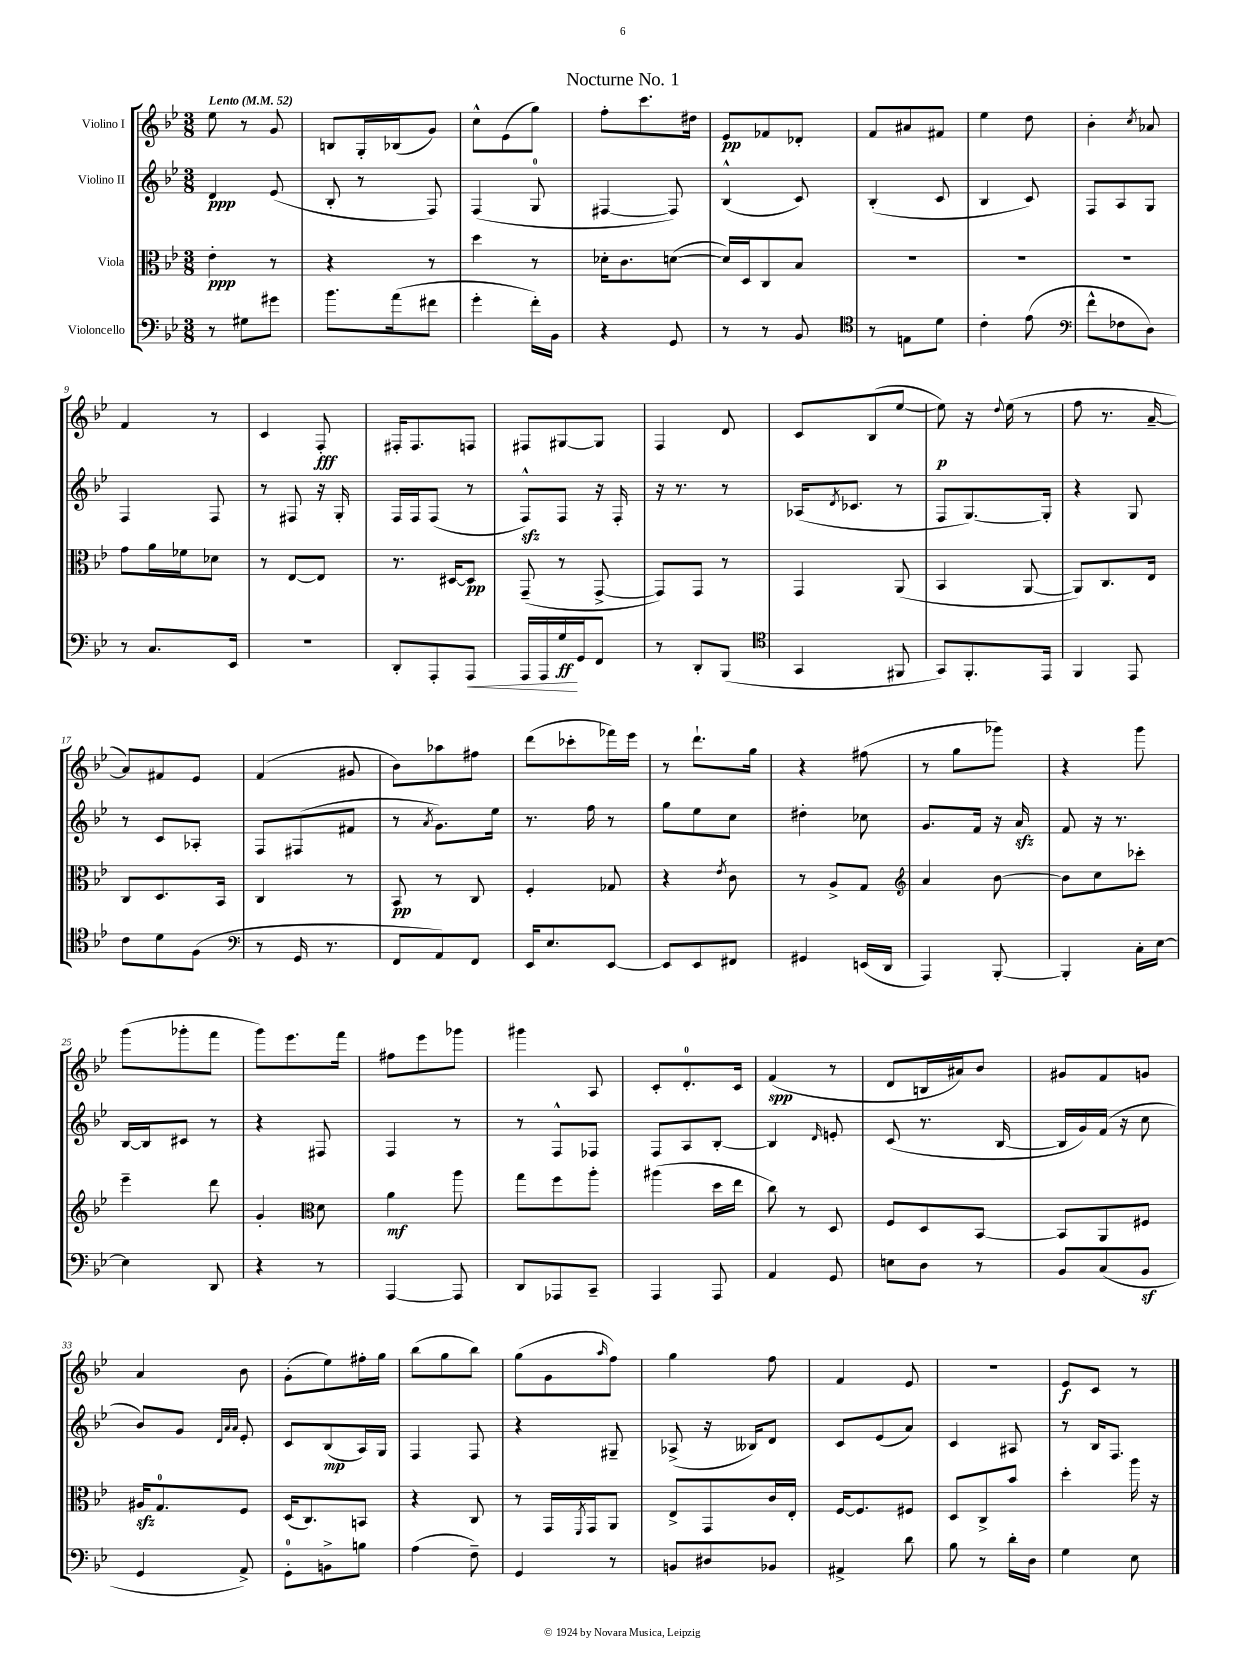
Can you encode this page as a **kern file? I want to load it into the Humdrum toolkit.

**kern	**dynam	**kern	**dynam	**kern	**dynam	**kern	**dynam
*part4	*part4	*part3	*part3	*part2	*part2	*part1	*part1
*staff4	*staff4	*staff3	*staff3	*staff2	*staff2	*staff1	*staff1
*I"Violoncello	*	*I"Viola	*	*I"Violino II	*	*I"Violino I	*
*clefF4	*	*clefC3	*	*clefG2	*	*clefG2	*
*k[b-e-]	*	*k[b-e-]	*	*k[b-e-]	*	*k[b-e-]	*
*M3/8	*	*M3/8	*	*M3/8	*	*M3/8	*
*MM52	*	*MM52	*	*MM52	*	*MM52	*
=1	=1	=1	=1	=1	=1	=1	=1
!	!	!	!	!	!	!LO:TX:a:B:t=Lento	!
8r	.	4e-'\	ppp	4d/	ppp	8ee-\	.
8G#X\L	.	.	.	.	.	8r	.
8g#X\J	.	8r	.	(8e-/	.	8g/	.
=2	=2	=2	=2	=2	=2	=2	=2
8.b-\L	.	4r	.	8B-'/	.	8Bn/L	.
.	.	.	.	8r	.	16G'/L	.
(16a\k	.	.	.	.	.	(16B-X/J	.
8f#X\J	.	8r	.	8F/)	.	8g/J)	.
=3	=3	=3	=3	=3	=3	=3	=3
4g'\	.	4dd\	.	(4F/	.	8cc^^\L	.
.	.	.	.	.	.	(8e-\	.
16f'\LL)	.	8r	.	8G/	.	8gg\J)	.
16BB-\JJ	.	.	.	.	.	.	.
=4	=4	=4	=4	=4	=4	=4	=4
4r	.	16d-X'\KL	.	[4F#X/	.	8ff'\L	.
.	.	8.c\	.	.	.	.	.
.	.	.	.	.	.	8.ccc\	.
8GG/	.	([8dn\J	.	8F#/])	.	.	.
.	.	.	.	.	.	16dd#X\Jk	.
=5	=5	=5	=5	=5	=5	=5	=5
8r	.	16d/LL])	.	(4B-^^/	.	8e-/L	pp
.	.	16D/J	.	.	.	.	.
8r	.	8C/	.	.	.	8f-X/	.
8BB-/	.	8B-/J	.	8c/)	.	8d-X'/J	.
=6	=6	=6	=6	=6	=6	=6	=6
*clefC4	*	*	*	*	*	*	*
8r	.	4.r	.	(4B-'/	.	8f/L	.
8En\L	.	.	.	.	.	8a#X/	.
8d\J	.	.	.	8c/	.	8f#X/J	.
=7	=7	=7	=7	=7	=7	=7	=7
4c'\	.	4.r	.	4B-/	.	4ee-\	.
(8e-\	.	.	.	8c/)	.	8dd\	.
=8	=8	=8	=8	=8	=8	=8	=8
*clefF4	*	*	*	*	*	*	*
8f^^\L	.	4.r	.	8F/L	.	4b-'\	.
8F-X\	.	.	.	8A/	.	.	.
.	.	.	.	.	.	8qcc/	.
8D\J)	.	.	.	8G/J	.	8a-X/	.
!!LO:LB:g=z
=9	=9	=9	=9	=9	=9	=9	=9
8r	.	8g\L	.	4F/	.	4f/	.
8.C/L	.	16a\L	.	.	.	.	.
.	.	16f-X\J	.	.	.	.	.
.	.	8d-X\J	.	8F/	.	8r	.
16EE-/Jk	.	.	.	.	.	.	.
=10	=10	=10	=10	=10	=10	=10	=10
4.r	.	8r	.	8r	.	4c/	.
.	.	[8E-/L	.	8F#X/	.	.	.
.	.	8E-/J]	.	16r	.	8F'/	fff
.	.	.	.	16G'/	.	.	.
=11	=11	=11	=11	=11	=11	=11	=11
8DD'/L	.	8.r	.	16F/LL	.	16F#X'/KL	.
.	.	.	.	16F/J	.	8.F#/	.
8AAA'/	.	.	.	(8F/J	.	.	.
.	.	[16D#X/KL	.	.	.	.	.
!	!LO:HP:b	!	!	!	!	!	!
8AAA/J	<	8D#/J]	pp	8r	.	8Fn/J	.
=12	=12	=12	=12	=12	=12	=12	=12
16AAA/LL	.	(8GG~/	.	8Fzz^^/L)	.	8F#X/L	.
16AAA/	.	.	.	.	.	.	.
16G/	ff	8r	.	8F/J	.	[8G#X/	.
16GG/J	[	.	.	.	.	.	.
8FF/J	.	[8GG^/	.	16r	.	8G#/J]	.
.	.	.	.	16F'/	.	.	.
=13	=13	=13	=13	=13	=13	=13	=13
8r	.	8GG/L])	.	16r	.	4F/	.
.	.	.	.	8.r	.	.	.
8DD'/L	.	8GG/J	.	.	.	.	.
(8BBB-/J	.	8r	.	8r	.	8d/	.
=14	=14	=14	=14	=14	=14	=14	=14
*clefC4	*	*	*	*	*	*	*
4GG/	.	4GG/	.	(16A-X/KL	.	8c/L	.
.	.	.	.	8qd/	.	.	.
.	.	.	.	8.c-X/J	.	.	.
.	.	.	.	.	.	(8B-/	.
8FF#X/	.	(8AA/	.	8r	.	[8ee-/J	.
=15	=15	=15	=15	=15	=15	=15	=15
8GG/L)	.	4BB-/	.	8F/L	.	8ee-\])	p
8.FF'/	.	.	.	[8.G/)	.	16r	.
.	.	.	.	.	.	8qqdd/	.
.	.	.	.	.	.	(16ee-\	.
.	.	[8AA/	.	.	.	8r	.
16EE-/Jk	.	.	.	16G'/Jk]	.	.	.
=16	=16	=16	=16	=16	=16	=16	=16
4FF/	.	8AA/L])	.	4r	.	8ff\	.
.	.	8.C/	.	.	.	8.r	.
8EE-/	.	.	.	8G/	.	.	.
.	.	16E-/Jk	.	.	.	[16a~/	.
!!LO:LB:g=z
=17	=17	=17	=17	=17	=17	=17	=17
8c\L	.	8C/L	.	8r	.	8a/L])	.
8d\	.	8.D/	.	8c/L	.	8f#X/	.
(8F\J	.	.	.	8A-X'/J	.	8e-/J	.
.	.	16BB-/Jk	.	.	.	.	.
=18	=18	=18	=18	=18	=18	=18	=18
*clefF4	*	*	*	*	*	*	*
8r	.	4C/	.	8F/L	.	(4f/	.
16GG/	.	.	.	(8F#X/	.	.	.
8.r	.	.	.	.	.	.	.
.	.	8r	.	8f#X/J	.	8g#X/	.
=19	=19	=19	=19	=19	=19	=19	=19
8FF/L	.	8BB-/	pp	8r	.	8b-\L)	.
.	.	.	.	8qa/	.	.	.
8AA/)	.	8r	.	8.g\L)	.	8aa-X\	.
8FF/J	.	8C/	.	.	.	8ff#X\J	.
.	.	.	.	16ee-\Jk	.	.	.
=20	=20	=20	=20	=20	=20	=20	=20
16EE-/KL	.	4F'/	.	8.r	.	(8ddd\L	.
8.E-/	.	.	.	.	.	.	.
.	.	.	.	.	.	8ccc-X'\	.
.	.	.	.	16ff\	.	.	.
[8EE-/J	.	8G-X/	.	8r	.	16fff-X\L)	.
.	.	.	.	.	.	16eee-\JJ	.
=21	=21	=21	=21	=21	=21	=21	=21
8EE-/L]	.	4r	.	8gg\L	.	8r	.
8EE-/	.	.	.	8ee-\	.	8.ddd`\L	.
.	.	8qe-/	.	.	.	.	.
8FF#X/J	.	8c\	.	8cc\J	.	.	.
.	.	.	.	.	.	16gg\Jk	.
=22	=22	=22	=22	=22	=22	=22	=22
4GG#X/	.	8r	.	4dd#X'\	.	4r	.
.	.	8A^/L	.	.	.	.	.
(16EEn/LL	.	8G/J	.	8cc-X\	.	(8ff#X\	.
16DD/JJ	.	.	.	.	.	.	.
=23	=23	=23	=23	=23	=23	=23	=23
*	*	*clefG2	*	*	*	*	*
4AAA/)	.	4a/	.	8.g/L	.	8r	.
.	.	.	.	.	.	8gg\L	.
.	.	.	.	16f/Jk	.	.	.
[8BBB-'/	.	[8b-\	.	16r	.	8ggg-X\J)	.
.	.	.	.	16azz/	.	.	.
=24	=24	=24	=24	=24	=24	=24	=24
4BBB-'/]	.	8b-\L]	.	8f/	.	4r	.
.	.	8cc\	.	16r	.	.	.
.	.	.	.	8.r	.	.	.
16C'\LL	.	8ccc-X'\J	.	.	.	8ggg\	.
[16E-\JJ	.	.	.	.	.	.	.
!!LO:LB:g=z
=25	=25	=25	=25	=25	=25	=25	=25
4E-\]	.	4eee-~\	.	[16B-/LL	.	(8ggg\L	.
.	.	.	.	16B-/J]	.	.	.
.	.	.	.	8c#X/J	.	8ggg-X'\	.
8DD/	.	8ddd\	.	8r	.	8fff\J	.
=26	=26	=26	=26	=26	=26	=26	=26
4r	.	4g'/	.	4r	.	8ggg\L)	.
.	.	.	.	.	.	8.eee-\	.
*	*	*clefC3	*	*	*	*	*
8r	.	8d\	.	8F#X/	.	.	.
.	.	.	.	.	.	16fff\Jk	.
=27	=27	=27	=27	=27	=27	=27	=27
[4AAA/	.	4a\	mf	4F/	.	8ff#X\L	.
.	.	.	.	.	.	8eee-\	.
8AAA/]	.	8aa\	.	8r	.	8ggg-X\J	.
=28	=28	=28	=28	=28	=28	=28	=28
8DD/L	.	8gg\L	.	8r	.	4ggg#X\	.
8AAA-X/	.	8ff\	.	8F^^/L	.	.	.
8CC~/J	.	8aa'\J	.	8F-X/J	.	8A/	.
=29	=29	=29	=29	=29	=29	=29	=29
4AAA/	.	(4aa#X\	.	8F/L	.	8c'/L	.
.	.	.	.	8A/	.	8.d'/	.
8AAA/	.	16dd\LL	.	[8B-'/J	.	.	.
.	.	16ee-\JJ	.	.	.	16c/Jk	.
=30	=30	=30	=30	=30	=30	=30	=30
4AA/	.	8cc\)	.	4B-/]	.	(4f/	spp
.	.	8r	.	.	.	.	.
.	.	.	.	16qqd/	.	.	.
8GG/	.	8D/	.	8en'/	.	8r	.
=31	=31	=31	=31	=31	=31	=31	=31
8En\L	.	8F/L	.	(8c/	.	8d/L	.
8D\J	.	8D/	.	8.r	.	16Bn/L	.
.	.	.	.	.	.	16a#X/J)	.
8r	.	[8BB-/J	.	.	.	8b-/J	.
.	.	.	.	[16B-/	.	.	.
=32	=32	=32	=32	=32	=32	=32	=32
8BB-/L	.	8BB-/L]	.	16B-/LL]	.	8g#X/L	.
.	.	.	.	16g/)	.	.	.
(8C/	.	8AA/	.	(16f/JJ	.	8f/	.
.	.	.	.	16r	.	.	.
8BB-z/J	.	8F#X/J	.	8cc\	.	8gn/J	.
!!LO:LB:g=z
=33	=33	=33	=33	=33	=33	=33	=33
4GG/	.	16A#Xzz/KL	.	8b-/L)	.	4a/	.
.	.	8.G/	.	.	.	.	.
.	.	.	.	8g/J	.	.	.
.	.	.	.	32qqd/LLL	.	.	.
.	.	.	.	32qqa/	.	.	.
.	.	.	.	32qqa/JJJ	.	.	.
8AA^/)	.	8F/J	.	8e-'/	.	8b-\	.
=34	=34	=34	=34	=34	=34	=34	=34
8GG'\L	.	(16D/KL	.	8c/L	.	(8g'\L	.
.	.	8.C/)	.	.	.	.	.
8BBn^\	.	.	.	(8B-/	mp	8ee-\)	.
8Bn\J	.	8BBn/J	.	16A/L)	.	16ff#X'\L	.
.	.	.	.	16G/JJ	.	16gg\JJ	.
=35	=35	=35	=35	=35	=35	=35	=35
(4A\	.	4r	.	4F/	.	(8bb-\L	.
.	.	.	.	.	.	8gg\	.
8F~\)	.	8C/	.	8F/	.	8bb-\J)	.
=36	=36	=36	=36	=36	=36	=36	=36
4GG/	.	8r	.	4r	.	(8gg\L	.
.	.	16GG/LL	.	.	.	8g\	.
.	.	8qFF/	.	.	.	.	.
.	.	16GG/J	.	.	.	.	.
.	.	.	.	.	.	16qqaa/	.
8r	.	8AA/J	.	8G#X~/	.	8ff\J)	.
=37	=37	=37	=37	=37	=37	=37	=37
8BBn/L	.	8E-^/L	.	(8A-X^/	.	4gg\	.
8D#X/	.	8GG/	.	16r	.	.	.
.	.	.	.	16B--X/KL)	.	.	.
8BB-X/J	.	16c/L	.	8d/J	.	8ff\	.
.	.	16E-'/JJ	.	.	.	.	.
=38	=38	=38	=38	=38	=38	=38	=38
4AA#X^/	.	[16F/KL	.	8c/L	.	4f/	.
.	.	8.F/]	.	.	.	.	.
.	.	.	.	(8e-/	.	.	.
8d\	.	8F#X/J	.	8a/J)	.	8e-/	.
=39	=39	=39	=39	=39	=39	=39	=39
8B-\	.	8D/L	.	4c/	.	4.r	.
8r	.	8C^/	.	.	.	.	.
16d'\LL	.	8b-/J	.	8A#X/	.	.	.
16D\JJ	.	.	.	.	.	.	.
=40	=40	=40	=40	=40	=40	=40	=40
4G\	.	4dd'\	.	8r	.	8e-/L	f
.	.	.	.	16B-/KL	.	8c/J	.
.	.	.	.	8.F/J	.	.	.
8E-\	.	16aa\	.	.	.	8r	.
.	.	16r	.	.	.	.	.
==	==	==	==	==	==	==	==
*-	*-	*-	*-	*-	*-	*-	*-
